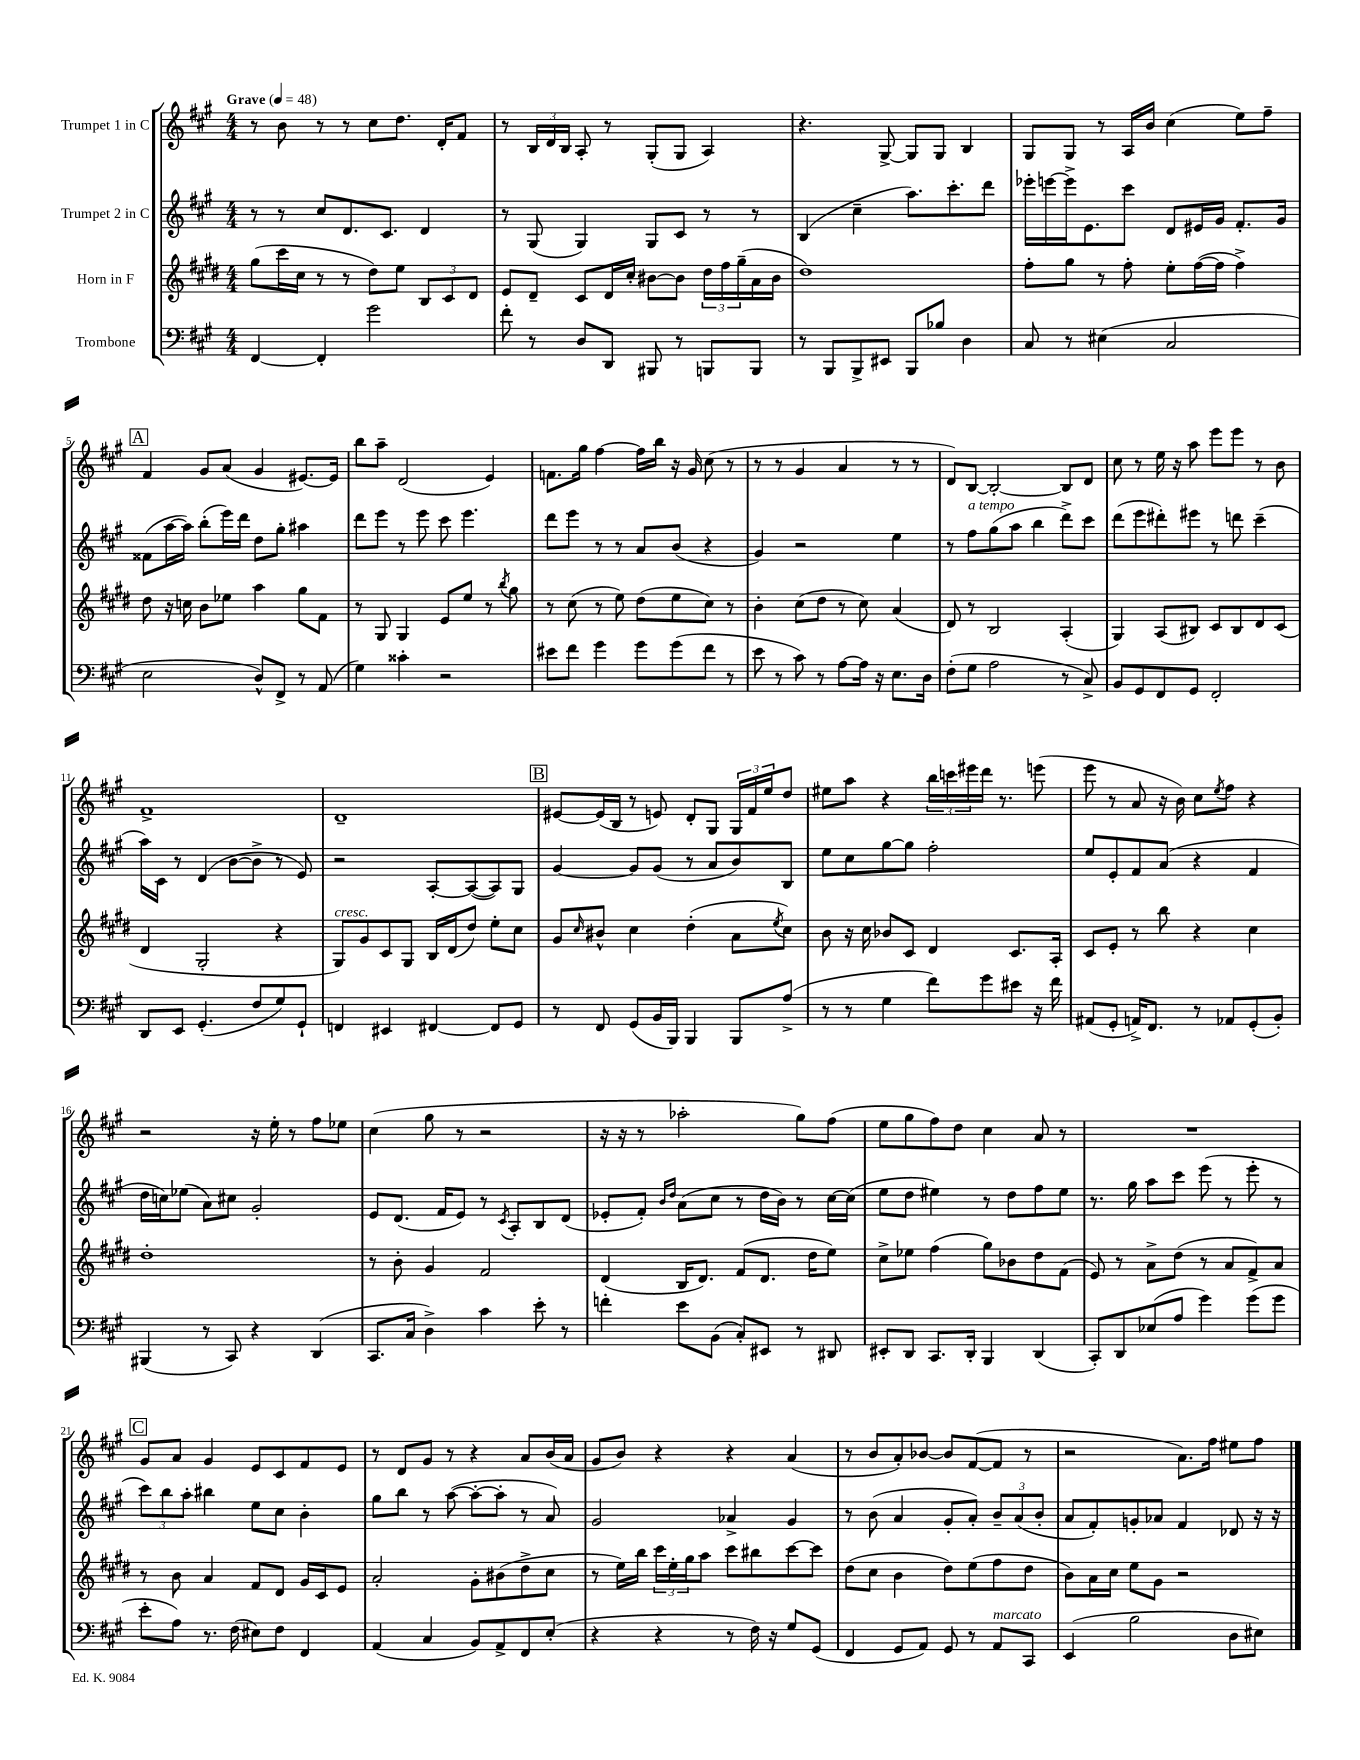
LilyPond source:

<<
\new StaffGroup <<
\new Staff = "s0" \with { instrumentName = "Trumpet 1 in C" } {
    \clef treble \key a \major \numericTimeSignature \time 4/4 \tempo "Grave" 4 = 48
    r8 b'8 r8 r8 cis''8 d''8. d'16-. fis'8 |
    r8 \tuplet 3/2 { b16 d'16 b16 } a8-. r8 gis8-.( gis8 a4) |
    r4. gis8~-> gis8 gis8 b4 |
    gis8 gis8 r8 a16 b'16 cis''4( e''8) fis''8-- |
    \mark \markup { \box "A" } fis'4 gis'8 a'8( gis'4 eis'8.~) eis'16 |
    b''8 a''8-- d'2( e'4) |
    f'8. gis''16 fis''4~ fis''16 b''16 r16 gis'16 cis''8( r8 |
    r8 r8 gis'4 a'4 r8 r8 |
    d'8) b8~ b2~-. b8 d'8 |
    cis''8 r8 e''16 r16 a''8 e'''8 e'''8 r8 b'8 |
    fis'1-> |
    d'1-- |
    \mark \markup { \box "B" } eis'8~ eis'16( b16 r8 e'8) d'8-. gis8 \tuplet 3/2 { gis16 fis'16 e''16 } d''8 |
    eis''8 a''8 r4 \tuplet 3/2 { b''16 c'''16 eis'''16 } d'''16 r8. e'''8( |
    e'''8 r8 a'8 r16 b'16) cis''8 \acciaccatura { e''8 } fis''8 r4 |
    r2 r16 e''16-. r8 fis''8 ees''8 |
    cis''4( gis''8 r8 r2 |
    r16 r16 r8 aes''2-. gis''8) fis''8( |
    e''8 gis''8 fis''8) d''8 cis''4 a'8 r8 |
    R1 |
    \mark \markup { \box "C" } gis'8 a'8 gis'4 e'8 cis'8 fis'8 e'8 |
    r8 d'8 gis'8 r8 r4 a'8 b'16( a'16 |
    gis'8 b'8) r4 r4 a'4( |
    r8 b'8 a'8-.) bes'8~ bes'8 fis'8~( fis'8 r8 |
    r2 a'8.) fis''16 eis''8 fis''8 \bar "|." |
}
\new Staff = "s1" \with { instrumentName = "Trumpet 2 in C" } {
    \clef treble \key a \major \numericTimeSignature \time 4/4
    r8 r8 cis''8 d'8. cis'8. d'4 |
    r8 gis8( gis4) gis8 cis'8 r8 r8 |
    b4( cis''4-- a''8.) cis'''8.-. d'''8 |
    ees'''16-. e'''16~ e'''16-> e'8. cis'''8 d'8 eis'16 gis'16 fis'8.-. gis'16 |
    \mark \markup { \box "A" } fisis'8( a''16~ a''16) b''8-.( e'''16) d'''16 d''8 gis''8-. ais''4 |
    d'''8 e'''8 r8 e'''8 cis'''8 e'''4. |
    d'''8 e'''8 r8 r8 a'8 b'8( r4 |
    gis'4) r2 e''4 |
    r8 fis''8^\markup { \italic "a tempo" } gis''8( a''8 b''4 d'''8->) cis'''8 |
    d'''8( e'''8 dis'''8-.) eis'''8 r8 d'''8 cis'''4--( |
    a''16) cis'16 r8 d'4( b'8~ b'8-> r8 e'8) |
    r2 a8~-. a8~( a8) gis8 |
    \mark \markup { \box "B" } gis'4~ gis'8 gis'8( r8 a'8 b'8) b8 |
    e''8 cis''8 gis''8~ gis''8 fis''2-. |
    e''8 e'8-. fis'8 a'8( r4 fis'4 |
    d''16 c''16) ees''8( a'8) cis''8 gis'2-. |
    e'8 d'8.( fis'16 e'8) r8 \acciaccatura { cis'8 } a8-. b8 d'8( |
    ees'8-. fis'8-.) \grace { b'16 d''16 } a'8( cis''8 r8 d''16 b'16) r8 cis''16~ cis''16( |
    e''8 d''8 eis''4) r8 d''8 fis''8 eis''8 |
    r8. gis''16 a''8 cis'''8 e'''8( r8 e'''8-. r8 |
    \mark \markup { \box "C" } \tuplet 3/2 { cis'''8) b''8 a''8-. } bis''4 e''8 cis''8 b'4-. |
    gis''8 b''8 r8 a''8~( a''8~-. a''8-. r8 a'8) |
    gis'2 aes'4-> gis'4 |
    r8 b'8( a'4 gis'8-. a'8-.) \tuplet 3/2 { b'8-- a'8( b'8-. } |
    a'8 fis'8-.) g'8-. aes'8 fis'4 des'8 r16 r16 \bar "|." |
}
\new Staff = "s2" \with { instrumentName = "Horn in F" } {
    \clef treble \key e \major \numericTimeSignature \time 4/4
    gis''8( cis'''16 cis''16 r8 r8 dis''8) e''8 \tuplet 3/2 { b8 cis'8 dis'8 } |
    e'8 dis'8-- cis'8 dis'16 cis''16-. bis'8~ bis'8 \tuplet 3/2 { dis''16 fis''16 gis''16--( } a'16 bis'16 |
    dis''1) |
    fis''8-. gis''8 r8 fis''8-. e''8-. fis''16~( fis''16 fis''4->) |
    \mark \markup { \box "A" } dis''8 r16 c''16 b'8 ees''8 a''4 gis''8 fis'8 |
    r8 gis8 gis4 e'8 e''8 r8 \acciaccatura { b''8 } gis''8 |
    r8 cis''8( r8 e''8) dis''8( e''8 cis''8) r8 |
    b'4-. cis''8( dis''8 r8 cis''8) a'4( |
    dis'8) r8 b2 a4-.( |
    gis4) a8( bis8) cis'8 bis8 dis'8 cis'8( |
    dis'4 gis2-. r4 |
    gis8^\markup { \italic "cresc." }) gis'8 cis'8 gis8 b16 dis'16( dis''8) e''8-. cis''8 |
    \mark \markup { \box "B" } gis'8 \grace { cis''16 } bis'8-^ cis''4 dis''4-.( a'8 \acciaccatura { e''8 } cis''8) |
    b'8 r16 cis''16 bes'8 cis'8 dis'4 cis'8. a16-. |
    cis'8 e'8-. r8 b''8 r4 cis''4 |
    dis''1-. |
    r8 b'8-. gis'4 fis'2 |
    dis'4( b16 dis'8.) fis'8( dis'8. dis''16 e''8) |
    cis''8-> ees''8 fis''4( gis''8) bes'8 dis''8 fis'8( |
    e'8) r8 a'8-> dis''8( r8 a'8 fis'8->) a'8 |
    \mark \markup { \box "C" } r8 b'8 a'4 fis'8 dis'8 gis'16 cis'16 e'8 |
    a'2-. gis'8-. bis'8( dis''8-> cis''8 |
    r8 e''16) b''16 \tuplet 3/2 { cis'''16 e''16-. gis''16 } a''8 cis'''8 bis''8 cis'''8~ cis'''8 |
    dis''8( cis''8 b'4 dis''8) e''8( fis''8 dis''8 |
    b'8) a'16 cis''16 e''8 gis'8 r2 \bar "|." |
}
\new Staff = "s3" \with { instrumentName = "Trombone" } {
    \clef bass \key a \major \numericTimeSignature \time 4/4
    fis,4~ fis,4-. gis'2 |
    fis'8-. r8 d8 d,8 bis,,8 r8 b,,8 b,,8 |
    r8 b,,8 b,,8-> eis,8 b,,8 bes8 d4 |
    cis8 r8 eis4( cis2 |
    \mark \markup { \box "A" } e2 d8-^) fis,8-> r8 a,8( |
    gis4) cisis'4-. r2 |
    eis'8 fis'8 gis'4 gis'8 gis'8( fis'8 r8 |
    e'8 r8 cis'8) r8 a8~ a16 r16 e8. d16 |
    fis8-.( gis8 a2 r8 cis8->) |
    b,8 gis,8 fis,8 gis,8 fis,2-. |
    d,8 e,8 gis,4.-.( fis8 gis8) gis,8-! |
    f,4 eis,4 fis,4~ fis,8 gis,8 |
    \mark \markup { \box "B" } r8 fis,8 gis,8( b,16 b,,16) b,,4 b,,8 a8->( |
    r8 r8 gis4 fis'8) gis'8 eis'8 r16 fis'16 |
    ais,8( gis,8-. a,16->) fis,8. r8 aes,8 gis,8-.( b,8-.) |
    bis,,4( r8 cis,8) r4 d,4( |
    cis,8. cis16 d4->) cis'4 e'8-. r8 |
    f'4-. e'8 b,8( cis8-.) eis,8 r8 dis,8 |
    eis,8-. d,8 cis,8. d,16-. b,,4 d,4( |
    cis,8-.) d,8 ees8( a8 gis'4) gis'8( gis'8 |
    \mark \markup { \box "C" } e'8-. a8) r8. fis16( eis8) fis8 fis,4 |
    a,4( cis4 b,8) a,8-> fis,8 e8-.( |
    r4 r4 r8 fis16) r16 gis8 gis,8( |
    fis,4 gis,8 a,8) gis,8 r8 a,8^\markup { \italic "marcato" } cis,8 |
    e,4( b2 d8 eis8) \bar "|." |
}
>>
>>
